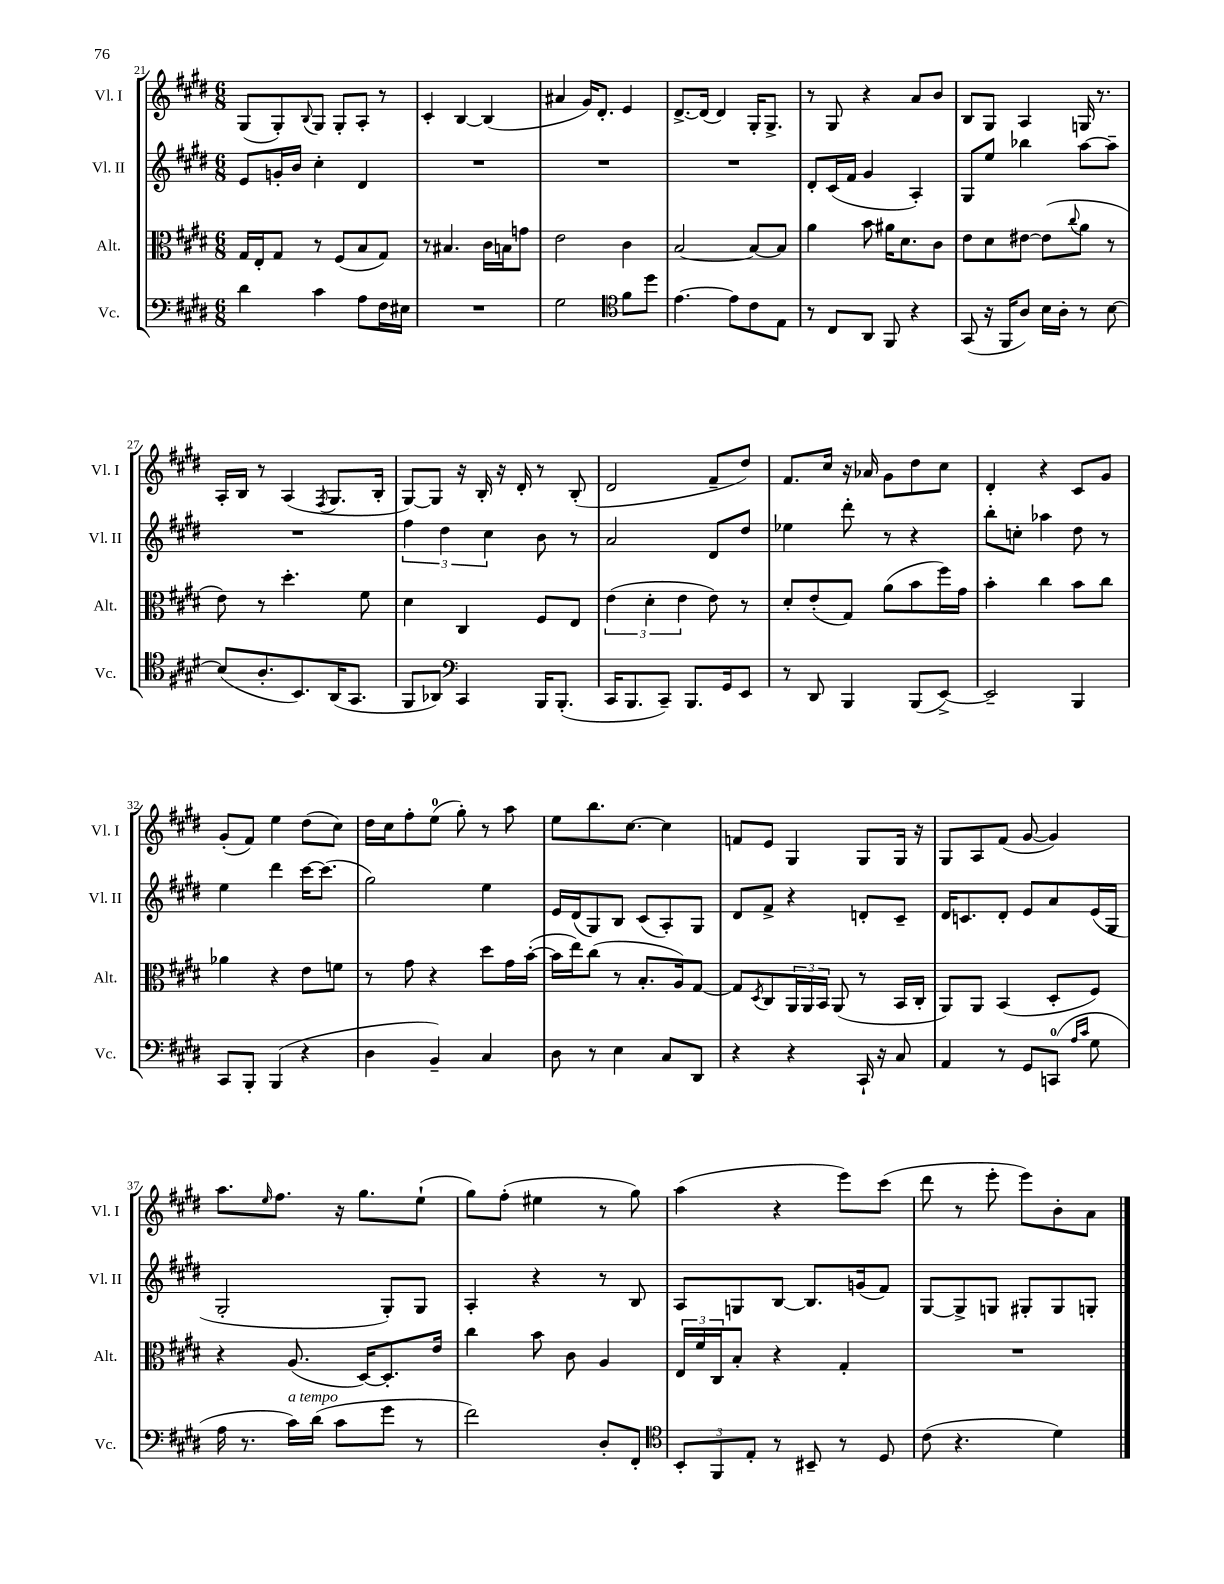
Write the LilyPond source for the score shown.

<<
\new StaffGroup <<
\new Staff = "s0" \with { instrumentName = "Vl. I" shortInstrumentName = "Vl. I" } {
    \clef treble \key e \major \numericTimeSignature \time 6/8
    gis8( gis8-.) \appoggiatura { b8 } gis8 gis8-. a8-. r8 |
    cis'4-. b4~ b4( |
    ais'4 gis'16) dis'8.-. e'4 |
    dis'8.~-> dis'16( dis'4) gis16-. gis8.-> |
    r8 gis8 r4 a'8 b'8 |
    b8 gis8 a4 g16 r8. |
    a16-. b16 r8 a4( \acciaccatura { fis8 } gis8. b16-. |
    gis8~) gis8 r16 b16-. r16 dis'16-. r8 b8-.( |
    dis'2 fis'8-- dis''8) |
    fis'8. cis''16 r16 aes'16 gis'8 dis''8 cis''8 |
    dis'4-. r4 cis'8 gis'8 |
    gis'8-.( fis'8) e''4 dis''8( cis''8) |
    dis''16 cis''16 fis''8-. e''8-0( gis''8-.) r8 a''8 |
    e''8 b''8. cis''8.~ cis''4 |
    f'8 e'8 gis4 gis8 gis16 r16 |
    gis8 a8 fis'8( gis'8~ gis'4) |
    a''8. \grace { e''16 } fis''8. r16 gis''8. e''8-!( |
    gis''8) fis''8-.( eis''4 r8 gis''8) |
    a''4( r4 e'''8) cis'''8( |
    dis'''8 r8 e'''8-. e'''8) b'8-. a'8 \bar "|." |
}
\new Staff = "s1" \with { instrumentName = "Vl. II" shortInstrumentName = "Vl. II" } {
    \clef treble \key e \major \numericTimeSignature \time 6/8
    e'8 g'16-. b'16 cis''4-. dis'4 |
    R2. |
    R2. |
    R2. |
    dis'8-. cis'16( fis'16 gis'4 a4-.) |
    gis8 e''8 bes''4 a''8~ a''8-- |
    R2. |
    \tuplet 3/2 { fis''4 dis''4 cis''4 } b'8 r8 |
    a'2 dis'8 dis''8 |
    ees''4 dis'''8-. r8 r4 |
    b''8-. c''8-. aes''4 dis''8 r8 |
    e''4 dis'''4 cis'''16~ cis'''8.( |
    gis''2) e''4 |
    e'16 dis'16( gis8) b8 cis'8( a8-.) gis8 |
    dis'8 fis'8-> r4 d'8-. cis'8-- |
    dis'16 c'8. dis'8-. e'8 a'8 e'16( gis16 |
    gis2-. gis8-.) gis8 |
    a4-. r4 r8 b8 |
    a8 g8 b8~ b8. g'16( fis'8) |
    gis8~ gis8-> g8 gis8-. gis8 g8-. \bar "|." |
}
\new Staff = "s2" \with { instrumentName = "Alt." shortInstrumentName = "Alt." } {
    \clef alto \key e \major \numericTimeSignature \time 6/8
    gis16 e16-. gis8 r8 fis8( b8 gis8) |
    r8 bis4. cis'16 b16 g'8 |
    e'2 cis'4 |
    b2~ b8~ b8 |
    a'4 b'8 ais'16 dis'8. cis'8 |
    e'8 dis'8 eis'8~ eis'8( \appoggiatura { cis''8 } a'8 r8 |
    e'8) r8 dis''4.-. fis'8 |
    dis'4 cis4 fis8 e8 |
    \tuplet 3/2 { e'4( dis'4-. e'4 } e'8) r8 |
    dis'8-. e'8-.( gis8) a'8( b'8 fis''16) gis'16 |
    b'4-. cis''4 b'8 cis''8 |
    aes'4 r4 e'8 f'8 |
    r8 gis'8 r4 dis''8 gis'16 b'16~-.( |
    b'16 e''16) cis''8( r8 b8.-. a16) gis8~ |
    gis8 \acciaccatura { dis8 } cis8 \tuplet 3/2 { a,16 a,16 b,16 } a,8( r8 b,16 cis16-. |
    a,8) a,8 b,4( dis8-. fis8) |
    r4 a8.( dis16~) dis8.-. e'16 |
    cis''4 b'8 cis'8 a4 |
    \tuplet 3/2 { e16 fis'16 cis16 } b8-. r4 gis4-. |
    R2. \bar "|." |
}
\new Staff = "s3" \with { instrumentName = "Vc." shortInstrumentName = "Vc." } {
    \clef bass \key e \major \numericTimeSignature \time 6/8
    dis'4 cis'4 a8 fis16 eis16 |
    R2. |
    gis2 \clef tenor fis'8 dis''8 |
    e'4.~ e'8 cis'8 e8 |
    r8 cis8 a,8 fis,8 r4 |
    gis,8( r16 fis,16 a8) b16 a16-. r8 b8~ |
    b8( a8.-. b,8.) a,16( gis,8. |
    fis,8 aes,8) \clef bass cis,4 b,,16 b,,8.-.( |
    cis,16 b,,8. cis,8--) b,,8. gis,16 e,8 |
    r8 dis,8 b,,4 b,,8( e,8~->) |
    e,2-- b,,4 |
    cis,8 b,,8-. b,,4( r4 |
    dis4 b,4--) cis4 |
    dis8 r8 e4 cis8 dis,8 |
    r4 r4 cis,16-! r16 cis8 |
    a,4 r8 gis,8 c,8-0( \grace { a16 cis'16 } gis8 |
    a16 r8. cis'16^\markup { \italic "a tempo" }) dis'16( cis'8 gis'8 r8 |
    fis'2) dis8-. fis,8-. |
    \clef tenor \tuplet 3/2 { b,8-. fis,8 e8-. } r8 bis,8-- r8 dis8 |
    cis'8( r4. dis'4) \bar "|." |
}
>>
>>
\layout { \context { \Score currentBarNumber = #21 } }
